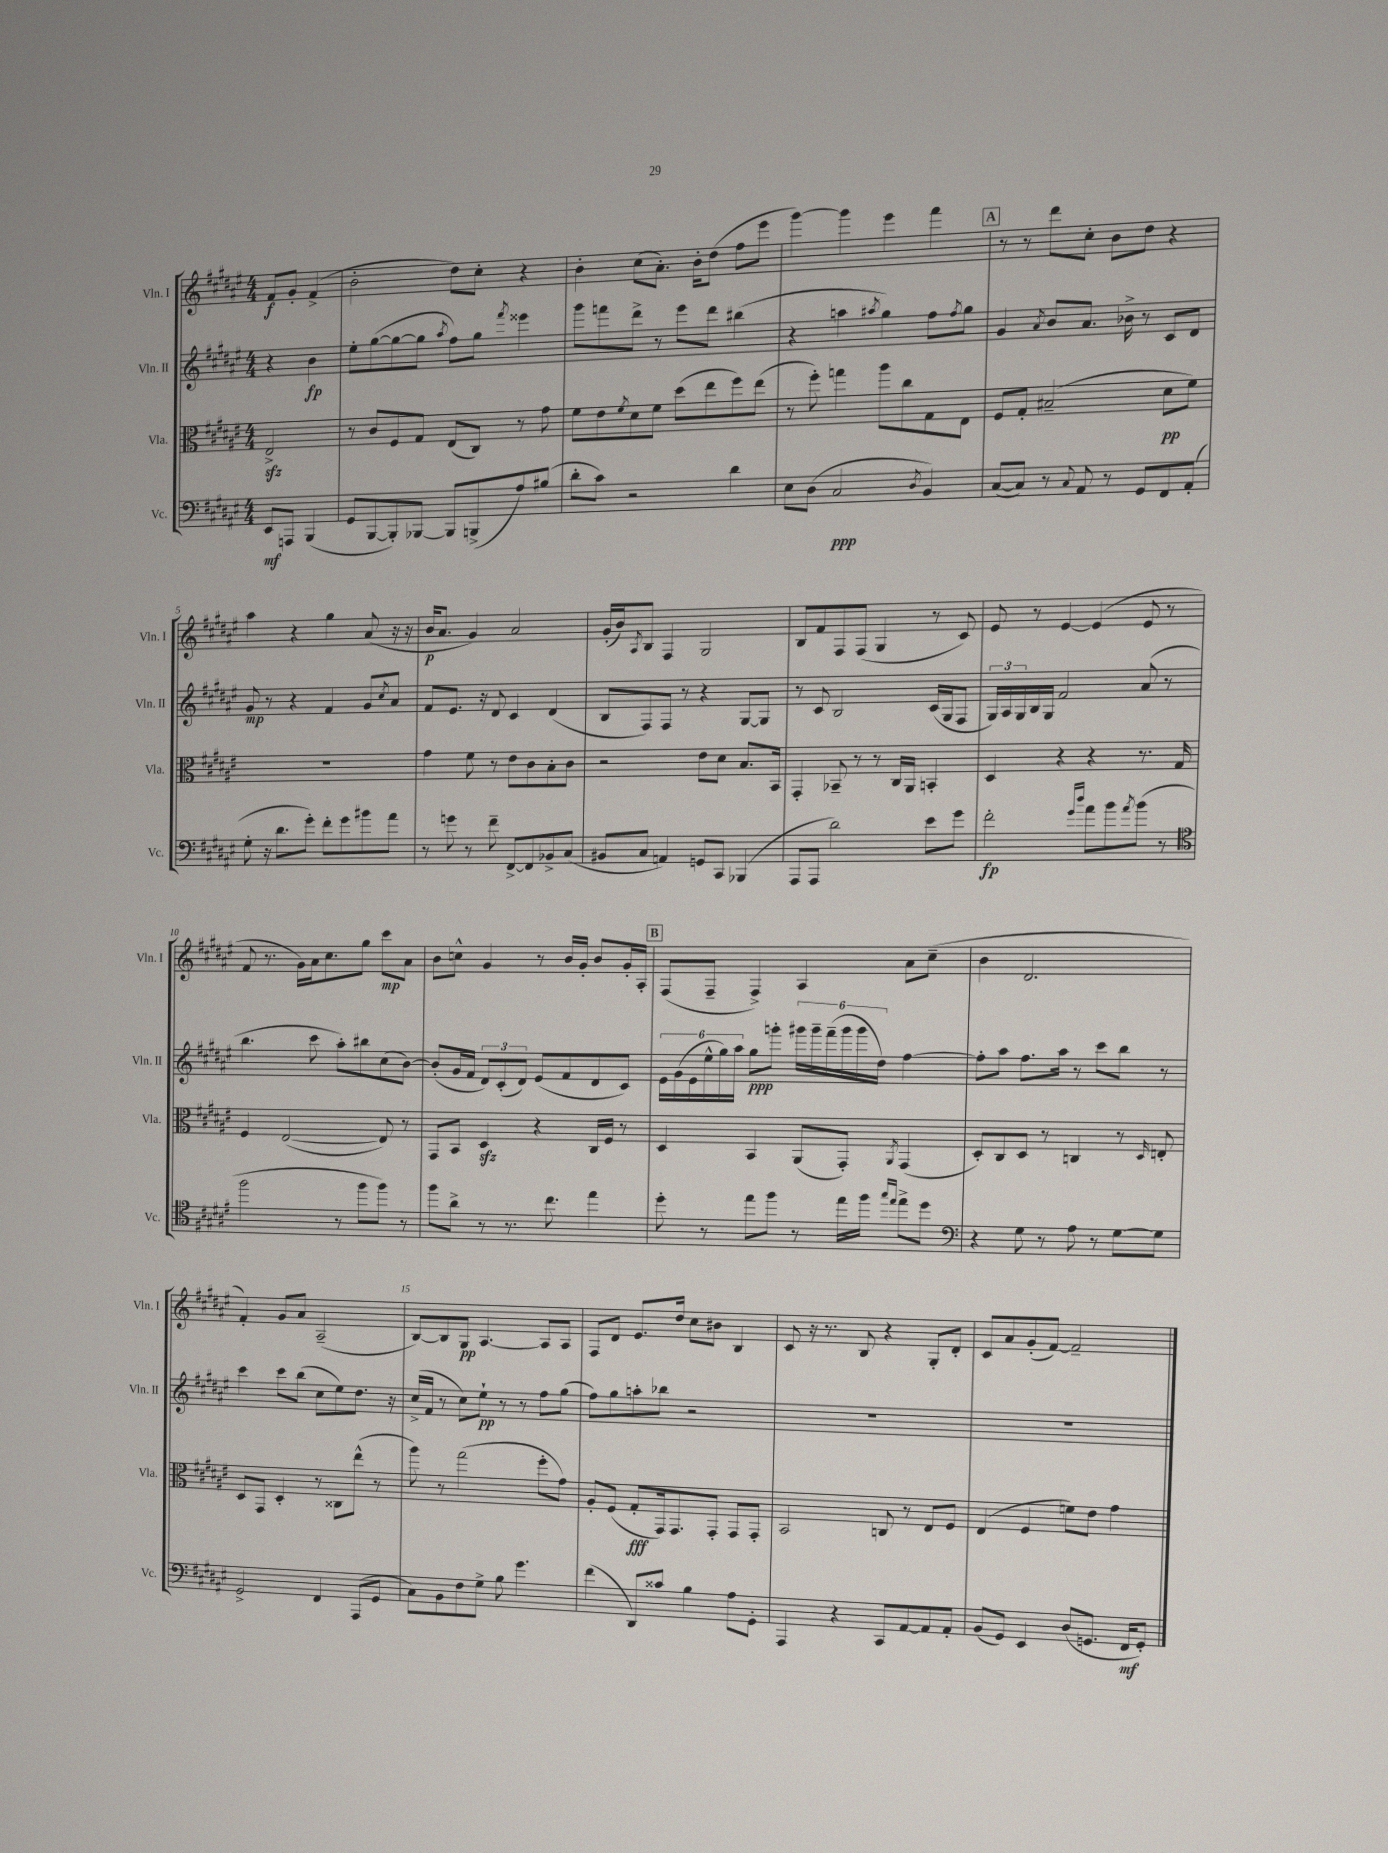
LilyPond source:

<<
\new StaffGroup <<
\new Staff = "s0" \with { instrumentName = "Vln. I" shortInstrumentName = "Vln. I" } {
    \clef treble \key fis \major \numericTimeSignature \time 4/4 \partial 2
    fis'8\f gis'8-. fis'4->( |
    b'2-. dis''8) cis''8-. r4 |
    b'4-. cis''8( ais'8.-.) b'16-. dis''8( fis''8 eis'''8 |
    gis'''4~) gis'''4 eis'''4 fis'''4 |
    \mark \markup { \box "A" } r8 r8 dis'''8 cis''8-. b'8 dis''8 r4 |
    ais''4 r4 gis''4 ais'8( r16 r16 |
    b'16\p ais'8. gis'4) ais'2 |
    gis'16-.( b'16) \acciaccatura { ais8 } b8 fis4 gis2 |
    b8 fis'8 fis8 fis8( gis4 r8 cis'8) |
    eis'8 r8 eis'4~ eis'4( eis'8 r8 |
    fis'8 r8. gis'16) ais'16 cis''8. gis''8 cis'''8\mp ais'8 |
    b'8 c''8-^ gis'4 r8 b'16 gis'16-. b'8 gis'16-. ais16-. |
    \mark \markup { \box "B" } fis8( fis8-- fis4->) ais4 ais'8 cis''8--( |
    b'4 dis'2. |
    fis'4-.) gis'8 ais'8 ais2--( |
    b8~) b8 gis8\pp ais4.~ ais8 ais8 |
    fis8 dis'8 eis'8. dis''16 cis''8 bis'8 b4 |
    cis'8 r16 r8. b8 r4 gis8-. dis'8-. |
    cis'8 ais'8 gis'8-.( fis'8~) fis'2-- \bar "|." |
}
\new Staff = "s1" \with { instrumentName = "Vln. II" shortInstrumentName = "Vln. II" } {
    \clef treble \key fis \major \numericTimeSignature \time 4/4 \partial 2
    r4 b'4\fp |
    eis''8-. gis''8~( gis''8~ gis''8 \acciaccatura { ais''8 } fis''8) gis''8 \acciaccatura { fis'''8 } eisis'''4 |
    gis'''8 f'''8 dis'''8-> r8 eis'''8 dis'''8 bis''4( |
    r4 a''4 \acciaccatura { ais''8 } gis''4) fis''8 \acciaccatura { fis''8 } gis''8 |
    \mark \markup { \box "A" } gis'4 \acciaccatura { ais'8 } b'8 ais'8. bes'16-> r8 cis'8 dis'8 |
    gis'8\mp r8 r4 fis'4 gis'8 \acciaccatura { cis''8 } ais'8 |
    fis'8 eis'8. r16 dis'8 cis'4 dis'4( |
    b8 fis8) fis8 r8 r4 gis8~ gis8 |
    r8 cis'8 b2 cis'16( gis16 fis8 |
    \tuplet 3/2 { gis16) ais16 gis16 } b16 gis16 fis'2 ais'8( r8 |
    b''4. cis'''8 ais''8-.) bis''8 cis''8( b'8~) |
    b'8-.( gis'16 fis'16 \tuplet 3/2 { dis'8) cis'8-.( dis'8) } eis'8( fis'8 dis'8 cis'8) |
    \mark \markup { \box "B" } \tuplet 6/4 { eis'16 gis'16( eis'16 eis''16-^ gis''16) ais''16 } gis''8\ppp g'''8-. \tuplet 6/4 { gis'''16 gis'''16-- fis'''16--( gis'''16 gis'''16 dis''16) } fis''4~ |
    fis''8-. ais''8 fis''8. ais''16 r8 cis'''8 b''8 r8 |
    cis'''4 cis'''8 b''8( cis''8 eis''8) dis''8. r16 |
    cis''16->( fis'16 r8 cis''8) eis''8-!\pp r8 r8 fis''8 gis''8( |
    fis''8) gis''8 a''8-. bes''8 r2 |
    R1 |
    R1 \bar "|." |
}
\new Staff = "s2" \with { instrumentName = "Vla." shortInstrumentName = "Vla." } {
    \clef alto \key fis \major \numericTimeSignature \time 4/4 \partial 2
    eis2->\sfz |
    r8 cis'8 fis8 gis8 eis8( cis8) r8 gis'8 |
    fis'8 eis'8 \acciaccatura { fis'8 } dis'8 fis'8 dis''8( eis''8 fis''8) eis''8( |
    r8 fis''8-.) g''4 ais''8 cis''8 gis8 eis8 |
    \mark \markup { \box "A" } fis8 gis8-. bis2--( dis'8\pp fis'8) |
    R1 |
    gis'4 fis'8 r8 eis'8 cis'8 b8-. cis'8 |
    r2 eis'8 dis'8 b8. b,16 |
    gis,4-. bes,8-- r8 r8 cis16 ais,16 b,4-. |
    dis4 r4 r4 r8. gis16 |
    fis4 eis2~( eis8) r8 |
    gis,8 b,8 dis4\sfz r4 cis16 fis16 r8 |
    \mark \markup { \box "B" } dis4 b,4 ais,8( gis,8-.) \acciaccatura { ais,8 } gis,4( |
    dis8-.) cis8 dis8 r8 c4 r8 \grace { dis16 } e8-. |
    dis8 gis,8 dis4-. r8 cisis8 eis''8-^( r8 |
    ais''8) r8 gis''2( fis''8-. gis'8) |
    ais8-. fis8( gis8-.\fff gis,16) gis,8. gis,8-. gis,8 gis,8-. |
    b,2 c8 r8 eis8 fis8 |
    eis4( fis4 f'8) eis'8 gis'4 \bar "|." |
}
\new Staff = "s3" \with { instrumentName = "Vc." shortInstrumentName = "Vc." } {
    \clef bass \key fis \major \numericTimeSignature \time 4/4 \partial 2
    eis,8\mf a,,8 b,,4( |
    gis,8 b,,8~ b,,8-.) bes,,8~ bes,,8 b,,8->( ais8) bis8( |
    dis'8-. cis'8) r2 dis'4 |
    eis8 dis8( cis2\ppp \acciaccatura { dis8 } b,4) |
    \mark \markup { \box "A" } cis8~( cis8) r8 \appoggiatura { cis8 } ais,8 r8 gis,8 fis,8 ais,8-.( |
    gis8-. r16 dis'8. gis'8-.) fis'8-. gis'8 bis'8 ais'8 |
    r8 g'8 r8 fis'8-- fis,8~-> fis,8 bes,8-> cis8( |
    bis,8 cis8 a,4) g,8 cis,8 bes,,4( |
    ais,,8 ais,,8 dis'2) eis'8 gis'8 |
    fis'2-.\fp \grace { gis'16 dis''16 } ais'8 b'8 \acciaccatura { ais'8 } b'8( r8 |
    \clef tenor fis''2 r8 fis''8 fis''8) r8 |
    fis''8 ais'8-> r8 r8. cis''8. eis''4 |
    \mark \markup { \box "B" } dis''8-. r8 eis''8 fis''8 r8 eis''16 fis''16 \grace { gis''16 eis''16 } eis''8-> dis''8 |
    \clef bass r4 gis8 r8 ais8 r8 gis8~ gis8 |
    gis,2-> fis,4 ais,,8( gis,8 |
    cis8) b,8 fis8 gis8-> b8 gis'4. |
    fis'4( dis,8) cisis'8 b4 ais8 gis,8-. |
    ais,,4 r4 cis,8 ais,8~ ais,8 ais,8-. |
    b,8( gis,8) eis,4 dis8( g,8. fis,16\mf g,8-.) \bar "|." |
}
>>
>>
\layout { \context { \Score \override BarNumber.break-visibility = ##(#f #t #t) barNumberVisibility = #(every-nth-bar-number-visible 5) } }
